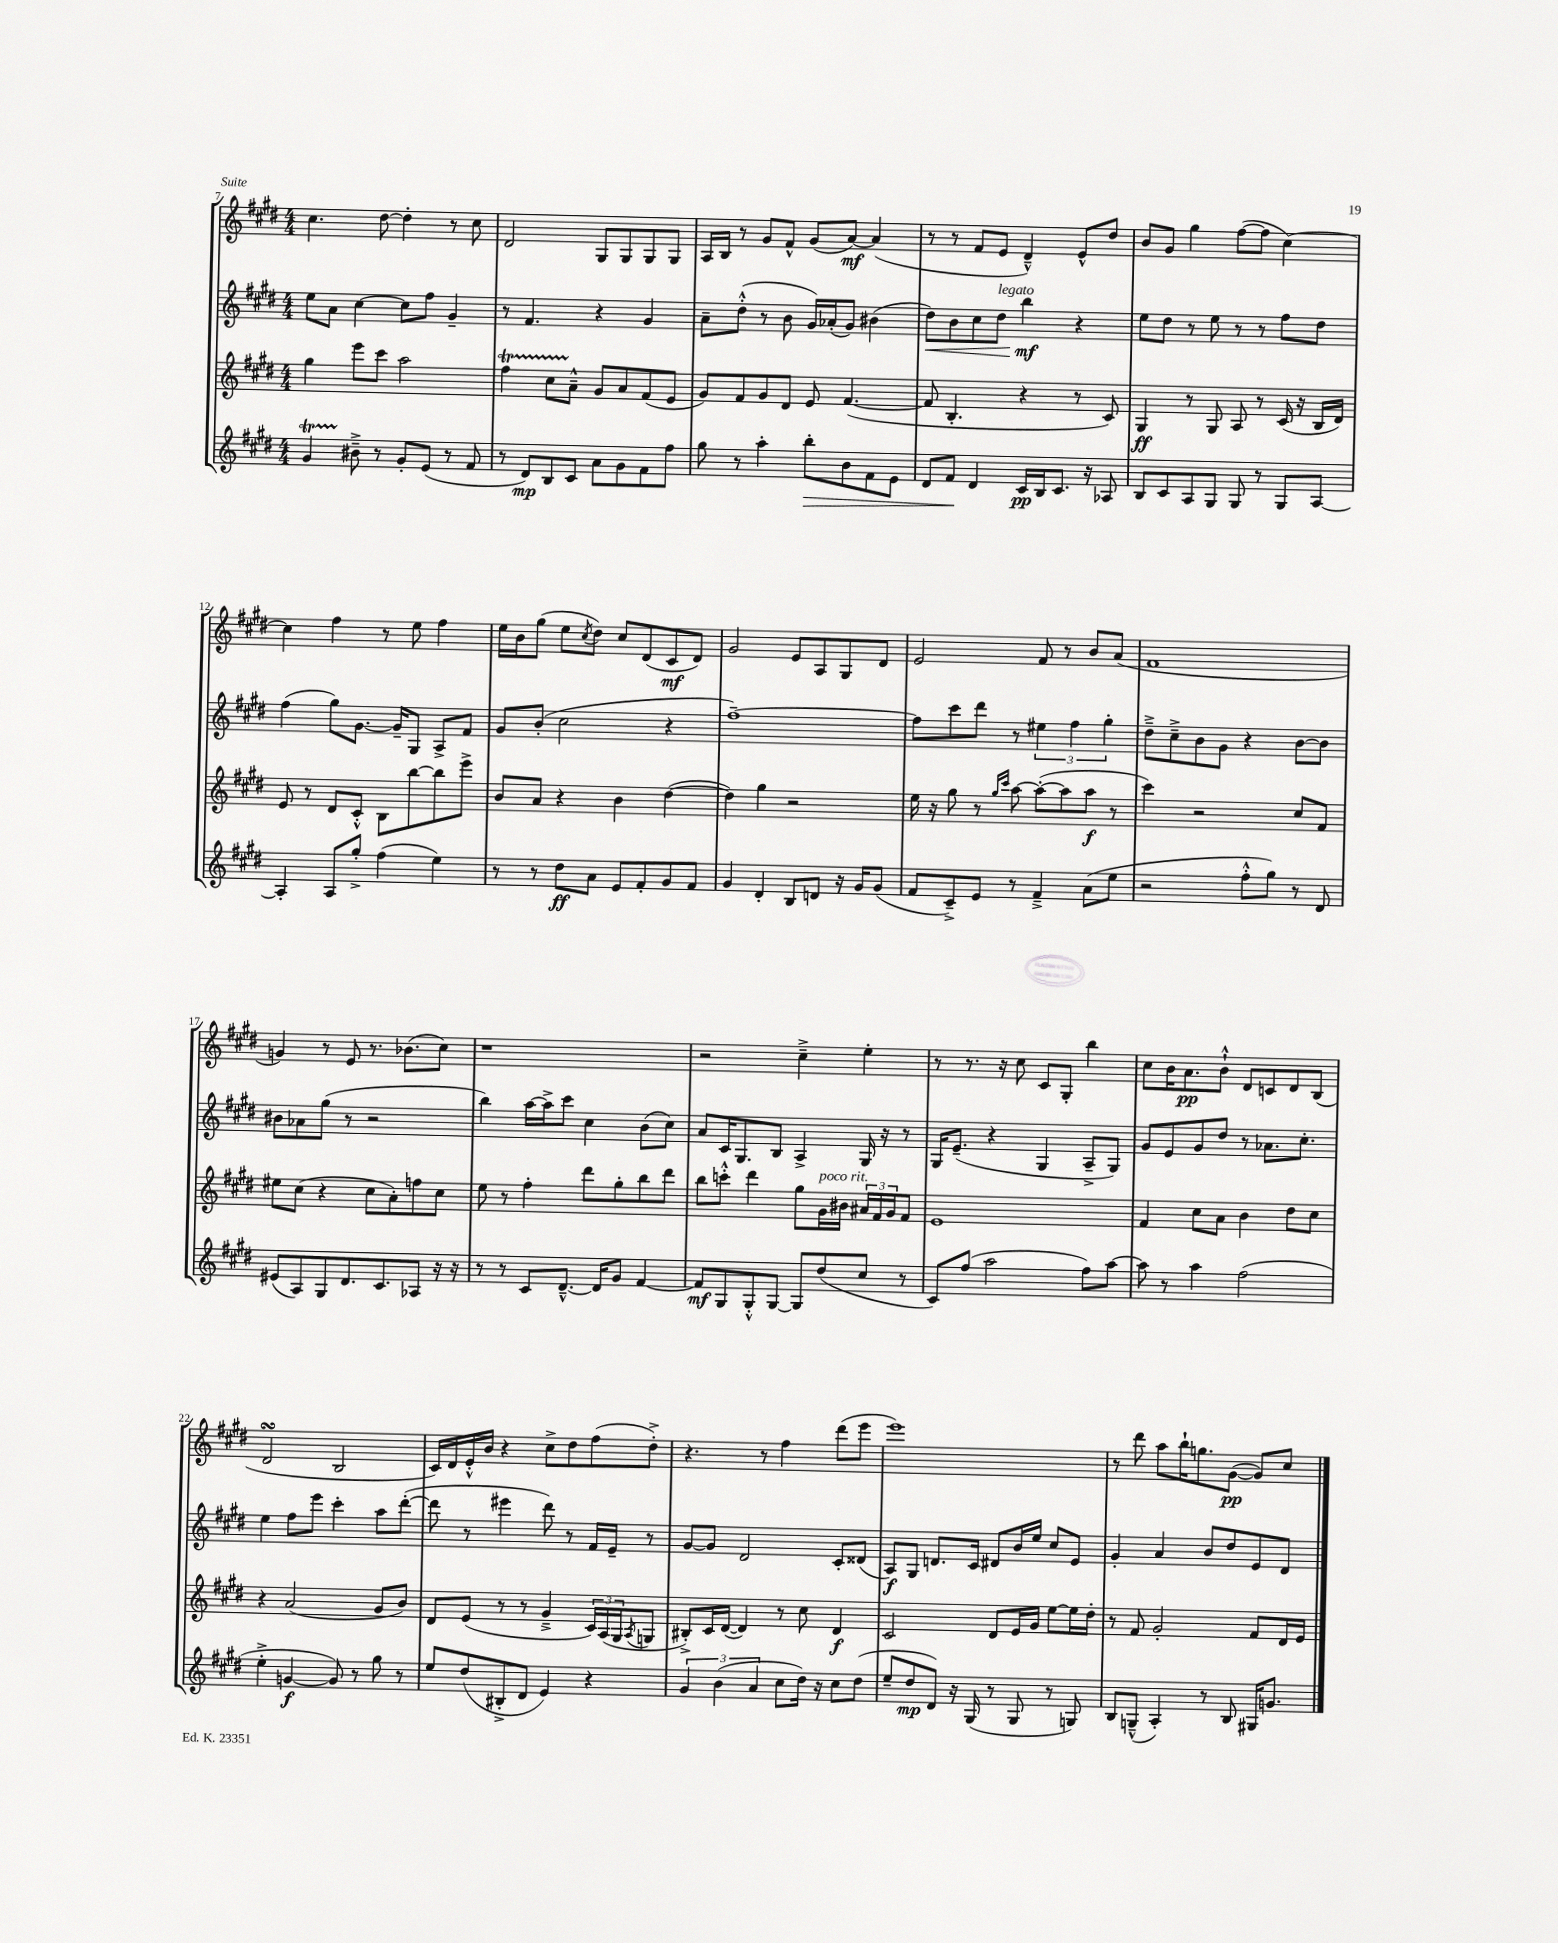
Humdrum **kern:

**kern	**kern	**kern	**kern
*staff4	*staff3	*staff2	*staff1
*clefG2	*clefG2	*clefG2	*clefG2
*k[f#c#g#d#]	*k[f#c#g#d#]	*k[f#c#g#d#]	*k[f#c#g#d#]
*M4/4	*M4/4	*M4/4	*M4/4
4g#	4gg#	8ee	4.cc#
.	.	8a	.
8b#~^	8eee	[4cc#	.
8r	8ccc#	.	[8dd#
8g#'	2aa	8cc#]	4dd#']
(8e	.	8ff#	.
8r	.	4g#~	8r
8f#	.	.	8cc#
=	=	=	=
8r	4ff#	8r	2d#
8d#)	.	4.f#	.
8B	8cc#	.	.
8c#	8a~^^	.	.
8a	8g#	4r	8G#
8g#	8a	.	8G#
8f#	(8f#	4g#	8G#
8ff#	8e	.	8G#
=	=	=	=
8gg#	8g#)	8a~	16A
.	.	.	16B
8r	8f#	(8dd#'^^	8r
4aa'	8g#	8r	8g#
.	8d#	8b	8f#^^
8bb'	8e	16g#)	(8g#
.	.	(16a-'	.
8b	([4.f#	8g#)	[8a)
8f#	.	(4b#	(4a]
8e	.	.	.
=	=	=	=
8d#	8f#]	8dd#)	8r
8f#	4.B'	8b	8r
4d#	.	8cc#	8f#
.	.	8dd#	8e
16c#	4r	4bb	4d#~^^)
16B	.	.	.
8.c#	.	.	.
.	8r	4r	8e^^
16r	.	.	.
8A-	8c#)	.	8dd#
=	=	=	=
8B	4G#	8ee	8b
8c#	.	8dd#	8g#
8A	8r	8r	4gg#
8G#	8G#	8ee	.
8G#	8A	8r	([8ff#
8r	8r	8r	8ff#]
8G#	(16c#	8ff#	[4cc#)
.	16r	.	.
[8A	16B	8dd#	.
.	16d#)	.	.
=	=	=	=
4A']	8e	(4ff#	4cc#]
.	8r	.	.
8A	8d#	8gg#)	4ff#
8gg#'^	8c#'^^	[8.g#	.
(4ff#	8B	.	8r
.	.	16g#~]	.
.	[8bb	8G#	8ee
4ee)	8bb]	8A^	4ff#
.	8eee^	8f#	.
=	=	=	=
8r	8b	8g#	16ee
.	.	.	16b
8r	8a	(8b'	(8gg#
8dd#	4r	2cc#	8ee
.	.	.	8qcc#
8a	.	.	8dd#)
8e	4b	.	8cc#
8f#'	.	.	(8d#
8g#	([4dd#	4r	8c#
8f#	.	.	8d#)
=	=	=	=
4g#	4dd#])	[1ff#~)	2g#
4d#'	4gg#	.	.
8B	2r	.	8e
8d	.	.	8A
16r	.	.	8G#
16g#	.	.	.
(8g#	.	.	8d#
=	=	=	=
8f#	16ee	8ff#]	2e
.	16r	.	.
8c#~^)	8gg#	8ccc#	.
8e	8r	8ddd#	.
.	16qqgg#	.	.
.	16qqccc#	.	.
8r	[8aa	8r	.
4f#~^	(8aa'_	6ee#	8f#
.	8aa]	.	8r
.	.	6ff#	.
(8a	8aa	.	8b
.	.	6gg#'	.
8ee	8r	.	(8a
=	=	=	=
2r	4ccc#)	8dd#~^	1f#
.	.	8cc#~^	.
.	2r	8b	.
.	.	8g#	.
8ff#'^^	.	4r	.
8gg#)	.	.	.
8r	8cc#	[8b	.
8d#	8f#	8b]	.
=	=	=	=
(8e#	8ee#	8b#	4g)
8A)	(8cc#	8a-	.
8G#	4r	(8gg#	8r
8.d#	.	8r	8e
.	8cc#	2r	8.r
8.c#	.	.	.
.	8a')	.	.
.	.	.	(8.b-
8A-	8ff	.	.
16r	8cc#	.	8cc#)
16r	.	.	.
=	=	=	=
8r	8ee	4bb)	1r
8r	8r	.	.
8c#	4ff#'	[16aa	.
.	.	16aa^]	.
[8.d#~^^	.	8ccc#	.
.	8ddd#	4cc#	.
16d#]	.	.	.
8g#	8gg#'	.	.
[4f#	8bb	(8b	.
.	8ddd#	8cc#)	.
=	=	=	=
8f#]	8bb	8a	2r
8G#	8ccc'^^	16c#	.
.	.	8.G#	.
8G#'^^	4ddd#	.	.
[8G#	.	8B	.
8G#]	8gg#	4A^	4cc#~^
(8dd#	16g#	.	.
.	16b#	.	.
8cc#	24a#	16G#	4ee'
.	24f#	.	.
.	.	16r	.
.	24g#	.	.
8r	8f#	8r	.
=	=	=	=
8c#)	1e	16G#	8r
.	.	(8.e~	.
(8ff#	.	.	8.r
2aa	.	4r	.
.	.	.	16r
.	.	.	8cc#
.	.	4G#	8c#
.	.	.	8G#'
8ff#)	.	8A~^	4bb
[8aa	.	8G#)	.
=	=	=	=
8aa]	4f#	8g#	8cc#
8r	.	8e	16b
.	.	.	8.a
4aa	8cc#	8g#	.
.	8a	8dd#	8b`^^
(2ff#	4b	8r	8d#
.	.	8.a-	8c
.	8dd#	.	8d#
.	.	8.cc#'	.
.	8cc#	.	(8B
=	=	=	=
4ee'^	4r	4ee	2d#
[4g	(2a	8ff#	.
.	.	8eee	.
8g])	.	4ccc#'	2B
8r	.	.	.
8gg#	8g#	8aa	.
8r	8b)	([8ddd#'	.
=	=	=	=
8ee	8d#	8ddd#]	16c#)
.	.	.	16d#
(8dd#	(8e	8r	16e'^^
.	.	.	16b
8B#'^	8r	4eee#	4r
8d#	8r	.	.
4e)	4g#~^	8ddd#)	8cc#^
.	.	8r	8dd#
4r	24c#)	16f#	(8ff#
.	(24A	.	.
.	.	16e~	.
.	24G#	.	.
.	8qA	.	.
.	8G	8r	8dd#'^)
=	=	=	=
6g#	8B#'^)	[8g#	4.r
.	16c#	8g#]	.
(6b	.	.	.
.	([16d#	.	.
.	4d#])	2d#	.
6a	.	.	.
.	.	.	8r
8cc#	8r	.	4ff#
16dd#)	8cc#	.	.
16r	.	.	.
8cc#	4d#	8c#'	(8ddd#
(8dd#	.	(8d##	8eee
=	=	=	=
8ee~	2c#	8A)	1eee)
8dd#	.	8G#	.
8d#)	.	8.d	.
16r	.	.	.
(16G#	.	16c#	.
8r	8d#	8d#	.
8G#	16e	16b	.
.	16g#	16ee	.
8r	[8ee	8cc#	.
8G)	16ee]	8e	.
.	16dd#'	.	.
=	=	=	=
8B	8r	4g#'	8r
(8G~^^	8f#	.	8ddd#
4A')	2g#'	4a	8aa
.	.	.	16bb`
.	.	.	8.gg
8r	.	8b	.
8B	.	8dd#	([8g#
16G#	8f#	8e	8g#])
8.g	.	.	.
.	16d#	8d#	8cc#
.	16e	.	.
==	==	==	==
*-	*-	*-	*-
